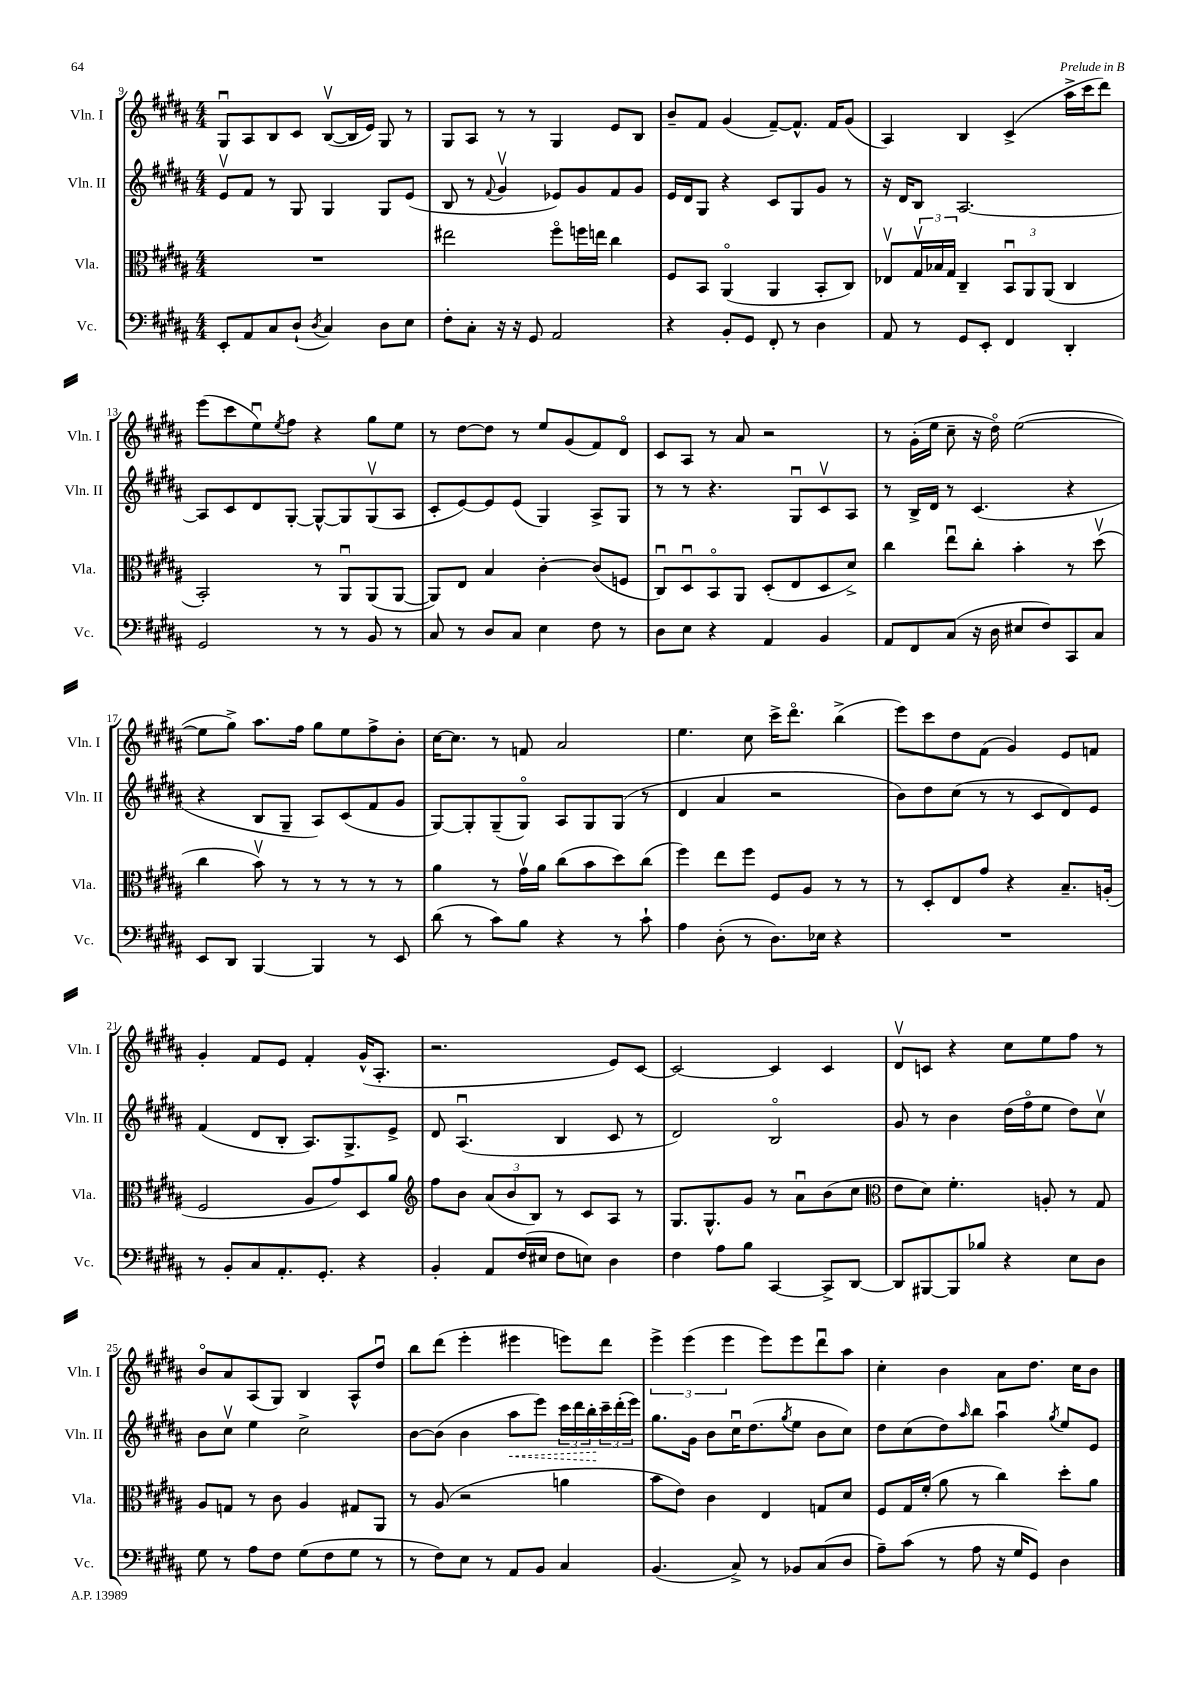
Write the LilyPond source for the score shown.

<<
\new StaffGroup <<
\new Staff = "s0" \with { instrumentName = "Vln. I" shortInstrumentName = "Vln. I" } {
    \clef treble \key b \major \numericTimeSignature \time 4/4
    gis8\downbow ais8 b8 cis'8 b8~\upbow( b16 e'16) gis8 r8 |
    gis8 ais8 r8 r8 gis4 e'8 b8 |
    b'8-- fis'8 gis'4( fis'8~--) fis'8.-^ fis'16 gis'8( |
    ais4) b4 cis'4->( ais''16-> cis'''16 dis'''8) |
    e'''8( cis'''8 e''8\downbow) \acciaccatura { e''8 } fis''8 r4 gis''8 e''8 |
    r8 dis''8~ dis''8 r8 e''8 gis'8( fis'8) dis'8\flageolet |
    cis'8 ais8 r8 ais'8 r2 |
    r8 gis'16-.( e''16 cis''8-- r16 dis''16\flageolet) e''2~( |
    e''8 gis''8->) ais''8. fis''16 gis''8 e''8 fis''8-> b'8-. |
    cis''16~ cis''8. r8 f'8 ais'2 |
    e''4. cis''8 cis'''16-> dis'''8.\flageolet b''4->( |
    e'''8) cis'''8 dis''8 fis'8( gis'4) e'8 f'8 |
    gis'4-. fis'8 e'8 fis'4-. gis'16-^( ais8.-. |
    r2. e'8) cis'8~ |
    cis'2~ cis'4 cis'4 |
    dis'8\upbow c'8 r4 cis''8 e''8 fis''8 r8 |
    b'8\flageolet ais'8 ais8( gis8) b4 ais8-^ dis''8\downbow |
    b''8 dis'''8( e'''4-. eis'''4 e'''8) dis'''8 |
    \tuplet 3/2 { e'''4-> e'''4( e'''4 } e'''8) e'''8 dis'''8\downbow ais''8 |
    cis''4-. b'4 ais'8 dis''8. cis''16 b'8 \bar "|." |
}
\new Staff = "s1" \with { instrumentName = "Vln. II" shortInstrumentName = "Vln. II" } {
    \clef treble \key b \major \numericTimeSignature \time 4/4
    e'8\upbow fis'8 r8 gis8 gis4 gis8 e'8( |
    b8 r8 \appoggiatura { fis'8 } gis'4\upbow ees'8) gis'8 fis'8 gis'8 |
    e'16 dis'16 gis8 r4 cis'8 gis8 gis'8 r8 |
    r16 dis'16 b8 ais2.~ |
    ais8 cis'8 dis'8 gis8~-. gis8~-^ gis8 gis8\upbow( ais8 |
    cis'8-. e'8~) e'8 e'8( gis4) ais8-> gis8 |
    r8 r8 r4. gis8\downbow cis'8\upbow ais8 |
    r8 b16-> dis'16 r8 cis'4.( r4 |
    r4 b8 gis8-- ais8) cis'8( fis'8 gis'8 |
    gis8~) gis8-. gis8--( gis8\flageolet) ais8 gis8 gis8( r8 |
    dis'4 ais'4 r2 |
    b'8) dis''8 cis''8( r8 r8 cis'8 dis'8) e'8 |
    fis'4( dis'8 b8-. ais8.) gis8.-> e'8-> |
    dis'8 ais4.\downbow( b4 cis'8 r8 |
    dis'2) b2\flageolet |
    gis'8 r8 b'4 dis''16( fis''16\flageolet e''8 dis''8) cis''8\upbow |
    b'8 cis''8\upbow e''4 cis''2-> |
    b'8~ b'8( b'4 \once \override Hairpin.style = #'dashed-line ais''8\< e'''8) \tuplet 3/2 { cis'''16 dis'''16 b''16-.\! } \tuplet 3/2 { cis'''16-- dis'''16-.( e'''16) } |
    gis''8. gis'16 b'8 cis''16\downbow dis''8.( \acciaccatura { gis''8 } e''8 b'8 cis''8) |
    dis''8 cis''8( dis''8) \grace { ais''16 } b''8 ais''4\downbow \acciaccatura { gis''8 } e''8 e'8 \bar "|." |
}
\new Staff = "s2" \with { instrumentName = "Vla." shortInstrumentName = "Vla." } {
    \clef alto \key b \major \numericTimeSignature \time 4/4
    R1 |
    eis''2 fis''8\flageolet f''16 e''16 cis''4 |
    fis8 b,8 ais,4\flageolet( ais,4 b,8-. cis8) |
    ees8\upbow \tuplet 3/2 { gis16\upbow bes16 gis16 } cis4-- \tuplet 3/2 { b,8\downbow ais,8 ais,8( } cis4 |
    b,2-.) r8 ais,8\downbow ais,8( ais,8~ |
    ais,8) e8 b4 cis'4~-. cis'8( f8 |
    cis8\downbow) dis8\downbow b,8\flageolet ais,8 dis8-.( e8 dis8 dis'8->) |
    cis''4 e''8\downbow cis''8-. b'4-. r8 dis''8\upbow( |
    cis''4 b'8\upbow) r8 r8 r8 r8 r8 |
    ais'4 r8 gis'16\upbow ais'16 cis''8( b'8 dis''8) cis''8( |
    fis''4) e''8 fis''8 fis8 ais8 r8 r8 |
    r8 dis8-. e8 gis'8 r4 b8.-- a16-.( |
    fis2 ais8 gis'8) dis8 ais'8 |
    \clef treble fis''8 b'8 \tuplet 3/2 { ais'8( b'8 b8) } r8 cis'8 ais8 r8 |
    gis8. gis8.-^ gis'8 r8 ais'8\downbow b'8( cis''8 |
    \clef alto e'8 dis'8) fis'4.-. a8-. r8 gis8 |
    ais8 g8 r8 cis'8 ais4 gis8 ais,8 |
    r8 ais8( r2 a'4 |
    b'8 e'8) cis'4 e4 g8 dis'8 |
    fis8 gis16 fis'16-.( ais'8 r8 cis''4) dis''8-. ais'8 \bar "|." |
}
\new Staff = "s3" \with { instrumentName = "Vc." shortInstrumentName = "Vc." } {
    \clef bass \key b \major \numericTimeSignature \time 4/4
    e,8-. ais,8 cis8 dis8-!( \acciaccatura { dis8 } cis4) dis8 e8 |
    fis8-. cis8-. r16 r16 gis,8 ais,2 |
    r4 b,8-. gis,8 fis,8-. r8 dis4 |
    ais,8 r8 gis,8 e,8-. fis,4 dis,4-. |
    gis,2 r8 r8 b,8 r8 |
    cis8 r8 dis8 cis8 e4 fis8 r8 |
    dis8 e8 r4 ais,4 b,4 |
    ais,8 fis,8 cis8( r16 dis16 eis8 fis8) cis,8 cis8 |
    e,8 dis,8 b,,4~ b,,4 r8 e,8 |
    dis'8( r8 cis'8) b8 r4 r8 cis'8-! |
    ais4 dis8-.( r8 dis8.) ees16 r4 |
    R1 |
    r8 b,8-. cis8 ais,8.-. gis,8.-. r4 |
    b,4-. ais,8 fis16( eis16 fis8 e8) dis4 |
    fis4 ais8 b8 cis,4~ cis,8-> dis,8~ |
    dis,8 bis,,8~ bis,,8 bes8 r4 e8 dis8 |
    gis8 r8 ais8 fis8 gis8( fis8 gis8 r8 |
    r8 fis8) e8 r8 ais,8 b,8 cis4 |
    b,4.( cis8->) r8 bes,8 cis8( dis8 |
    ais8--) cis'8( r8 ais8 r16 gis16 gis,8) dis4 \bar "|." |
}
>>
>>
\layout { \context { \Score currentBarNumber = #9 } }
